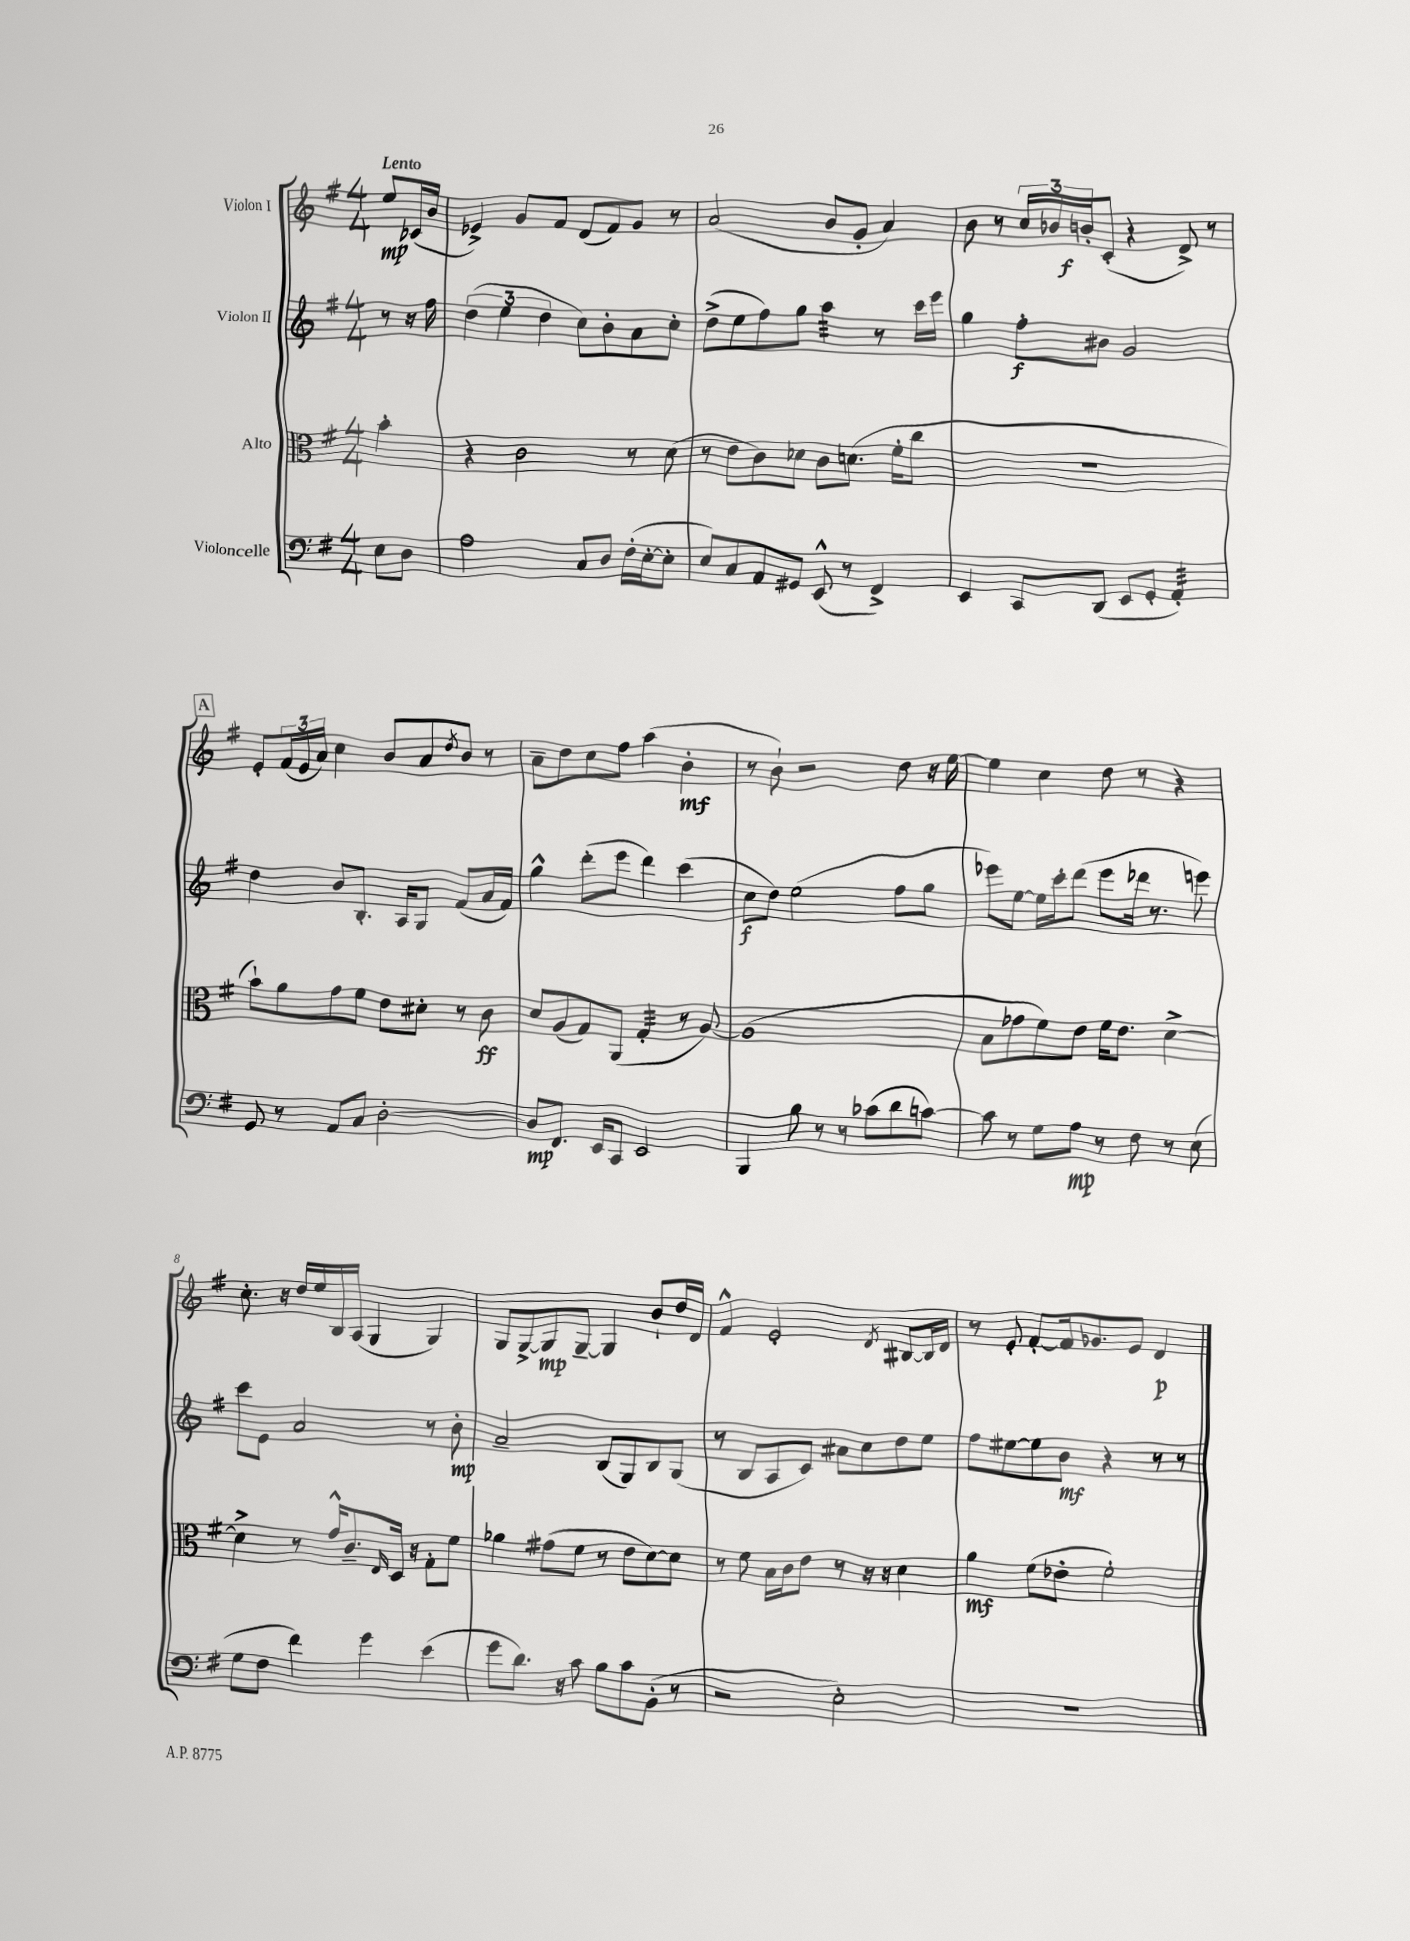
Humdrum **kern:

**kern	**kern	**kern	**kern
*staff4	*staff3	*staff2	*staff1
*clefF4	*clefC3	*clefG2	*clefG2
*k[f#]	*k[f#]	*k[f#]	*k[f#]
*M4/4	*M4/4	*M4/4	*M4/4
8E	4b'	8r	8ee
8D	.	16r	(16c-
.	.	16ff#	16b
=	=	=	=
2A	4r	(6dd	4e-^)
.	.	6ee	.
.	2c	.	8g
.	.	6dd	.
.	.	.	8f#
8C	.	8cc)	(8d
8D	.	8b'	8f#)
(16F#'	8r	8a	8g
[16E'	.	.	.
8E']	(8d	8cc'	8r
=	=	=	=
8E)	8r	(8dd^	(2a
8C	8e	8ee	.
8AA	8c)	8ff#)	.
8GG#	8d-	8gg	.
(8EE^^	8c	4aa	8b
8r	(8.d	.	8g'
4FF#^)	.	8r	4a)
.	16f#'	.	.
.	8cc	16ccc	.
.	.	16eee	.
=	=	=	=
4EE	1r	4gg	8b
.	.	.	8r
8CC	.	8ff#'	24cc
.	.	.	24b-
.	.	.	24b'
(8DD	.	8b#	(8c'
8EE	.	2g	4r
8GG'	.	.	.
4AA')	.	.	8d^)
.	.	.	8r
=	=	=	=
8GG	8b`)	4dd	8e'
8r	8a	.	(24f#
.	.	.	24e
.	.	.	24a)
8AA	8g	8b	4cc
8C	8f#	8.B'	.
[2D'	8e	.	8b
.	.	16A	.
.	8d#'	8G	8a
.	.	.	8qdd
.	8r	(8f#	8b
.	8c	16a	8r
.	.	16f#)	.
=	=	=	=
8D]	8d	4gg^^	8a~
8.FF#	(8A	.	8dd
.	8G)	(8ddd'	8cc
16EE	.	.	.
8CC	(8AA	8eee	8ff#
2EE	4G'	4ddd)	(4aa
.	8r	(4ccc	4b'
.	[8A)	.	.
=	=	=	=
4BBB	(1A]	8cc	8r
.	.	8dd)	8b`)
8B	.	(2ee	2r
8r	.	.	.
8r	.	.	.
(8c-	.	.	.
8d	.	8ff#	8dd
[8c)	.	8gg	16r
.	.	.	[16ee
=	=	=	=
8c]	8B	8eee-)	4ee]
8r	8g-	[8ee	.
8G	8f#)	16ee]	4cc
.	.	16ccc'	.
8A	8e	(8ddd	.
8r	16f#	8eee-	8dd
.	8.e	.	.
8F#	.	16ddd-	8r
.	.	8.r	.
8r	[4d^	.	4r
(8E	.	8eee)	.
=	=	=	=
8G	4d^]	8ccc	8.cc'
8F#	.	8e	.
.	.	.	16r
4f#)	8r	2a	16dd
.	.	.	16ee
.	16g^^	.	16B
.	8.c~	.	(16A
4g	.	.	4G
.	16qqE	.	.
.	16D	.	.
.	16r	.	.
(4e	8G'	8r	4G)
.	8f#	8b'	.
=	=	=	=
8g	4a-	2a~	8G
8.d)	.	.	[8G^
.	(8g#	.	8G]
16r	.	.	.
8c	8f#	.	[8G~
8B	8r	(8B	4G]
8c	8e	8G)	.
(8BB'	[8d)	8B	8b`
8r	8d]	(8G	16dd
.	.	.	16d
=	=	=	=
2r	8r	8r	4f#^^
.	8f#	8B	.
.	16B	8A	2e'
.	16c	.	.
.	8e	8c)	.
2E')	8r	8a#	.
.	16r	8cc	.
.	16r	.	.
.	.	.	8qd
.	4d	8dd	[8B#
.	.	8ee	16B#]
.	.	.	16d
=	=	=	=
1r	4a	8ff#	8r
.	.	[8ee#	8e'
.	(8f#	8ee#]	[8f#'
.	8e-'	8b	16f#]
.	.	.	8.g-
.	2f#')	4r	.
.	.	.	8e
.	.	8r	4d
.	.	8r	.
==	==	==	==
*-	*-	*-	*-
